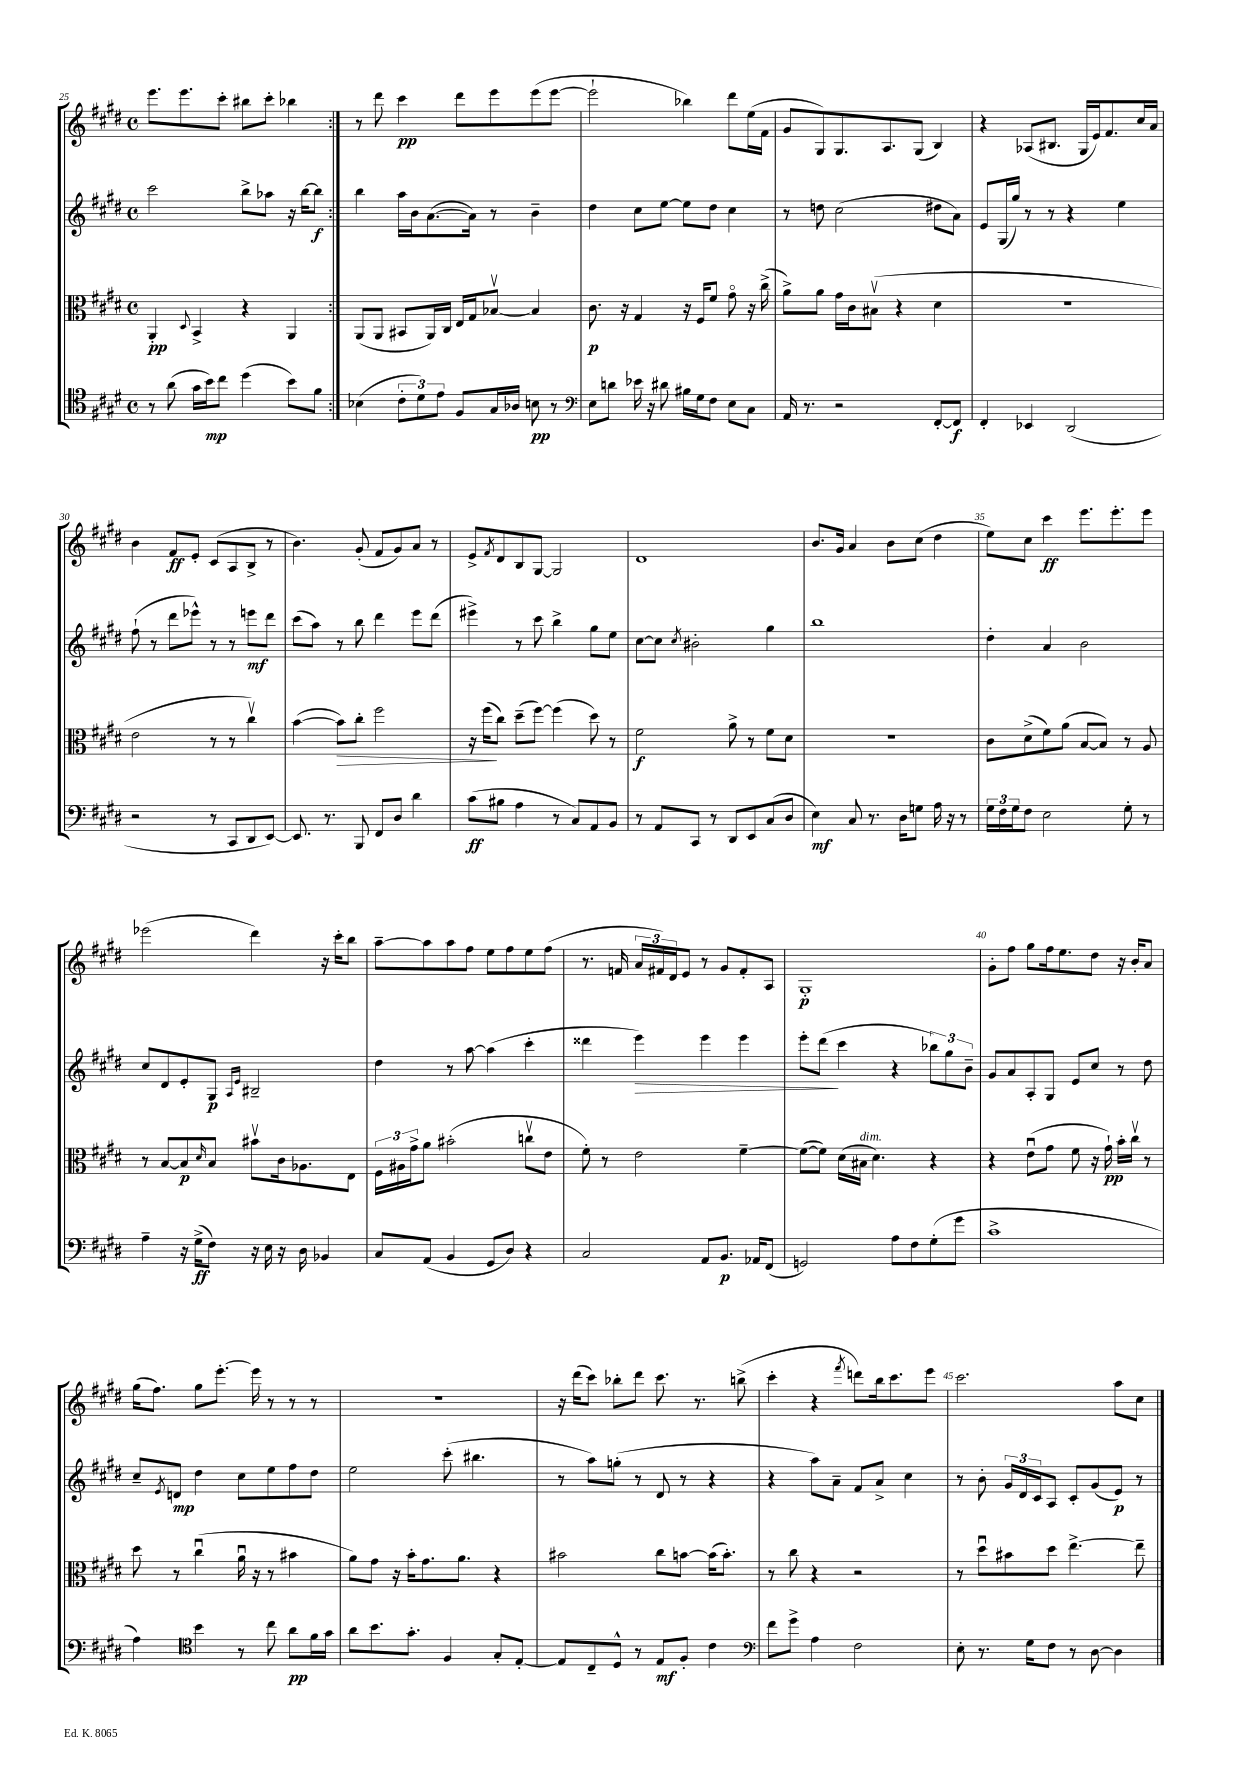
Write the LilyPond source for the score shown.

<<
\new StaffGroup <<
\new Staff = "s0" {
    \clef treble \key e \major \defaultTimeSignature \time 4/4
    \repeat volta 2 { e'''8. e'''8. cis'''8-. bis''8 cis'''8-. bes''4 | }
    r8 dis'''8 cis'''4\pp dis'''8 e'''8 e'''8( e'''8~ |
    e'''2-! bes''4) dis'''8 e''16( fis'16 |
    gis'8 gis8) gis8. a8. gis8( b4) |
    r4 aes8( bis8. gis16 e'16) fis'8. cis''16 a'16 |
    b'4 fis'8\ff e'8-. cis'8( a8 b8-> r8 |
    b'4.) gis'8-.( fis'8 gis'8) a'8 r8 |
    e'8-> \acciaccatura { fis'8 } dis'8 b8 gis8~ gis2 |
    dis'1 |
    b'8. gis'16 a'4 b'8 cis''8( dis''4 |
    e''8) cis''8 cis'''4\ff e'''8. e'''8.-. e'''8 |
    ees'''2( dis'''4) r16 cis'''16-. b''8 |
    a''8~-- a''8 a''8 fis''8 e''8 fis''8 e''8 fis''8( |
    r8. f'16 \tuplet 3/2 { a'16 fis'16) dis'16 } e'8 r8 gis'8 fis'8-. a8 |
    gis1-.\p |
    gis'8-. fis''8 gis''8 fis''16 e''8. dis''8 r16 b'16-. a'8 |
    gis''16( fis''8.) gis''8 e'''8.~-. e'''16 r8 r8 r8 |
    R1 |
    r16 dis'''16( cis'''8) bes''8-. dis'''8 cis'''8. r8. b''8->( |
    cis'''4-. r4 \acciaccatura { fis'''8 } d'''8) b''16 cis'''8. e'''8 |
    cis'''2. a''8 cis''8 \bar "|." |
}
\new Staff = "s1" {
    \clef treble \key e \major \defaultTimeSignature \time 4/4
    \repeat volta 2 { cis'''2 b''8-> aes''8 r16 b''16~ b''8\f | }
    b''4 a''16 b'16 a'8.~( a'16) r8 b'4-- |
    dis''4 cis''8 e''8~ e''8 dis''8 cis''4 |
    r8 d''8 cis''2( dis''8 a'8) |
    e'8 gis16( gis''16) r8 r8 r4 e''4 |
    fis''8-!( r8 dis'''8 ees'''8-^) r8 r8 e'''8\mf dis'''8 |
    cis'''8( a''8) r8 b''8 dis'''4 e'''8 dis'''8( |
    eis'''4->) r8 cis'''8 b''4-> gis''8 e''8 |
    cis''8~ cis''8 \acciaccatura { cis''8 } bis'2-. gis''4 |
    b''1 |
    dis''4-. a'4 b'2 |
    cis''8 dis'8 e'8-. gis8\p \grace { a16 e'16 } bis2-- |
    dis''4 r8 a''8~ a''4( cis'''4-. |
    disis'''4 e'''4\>) e'''4 e'''4 |
    e'''8-. dis'''8\!( cis'''4 r4 \tuplet 3/2 { bes''8) gis''8 b'8-- } |
    gis'8 a'8 a8-. gis8 e'8 cis''8 r8 dis''8 |
    cis''8-- \acciaccatura { e'8 } d'8\mp dis''4 cis''8 e''8 fis''8 dis''8 |
    e''2 cis'''8-.( bis''4. |
    r8 a''8) g''8-.( r8 dis'8 r8 r4 |
    r4 a''8) a'8-- fis'8 a'8-> cis''4 |
    r8 b'8-. \tuplet 3/2 { gis'16 dis'16 cis'16 } a8 cis'8-. gis'8( e'8\p) r8 \bar "|." |
}
\new Staff = "s2" {
    \clef alto \key e \major \defaultTimeSignature \time 4/4
    \repeat volta 2 { a,4-.\pp \appoggiatura { dis8 } b,4-> r4 a,4 | }
    a,8( a,8 bis,8 a,16) cis16 e16 gis16 bes8~\upbow bes4 |
    cis'8.\p r16 gis4 r16 fis16 fis'8 gis'8\flageolet r16 cis''16->( |
    a'8->) a'8 gis'16 cis'16 bis8\upbow( r4 dis'4 |
    R1 |
    e'2 r8 r8 cis''4\upbow) |
    b'4~( b'8\>) cis''8-. fis''2 |
    r16 fis''16\!( cis''8) dis''8--( fis''8~) fis''4( dis''8) r8 |
    fis'2\f a'8-> r8 fis'8 dis'8 |
    R1 |
    cis'8 dis'8->( fis'8) a'8( b8~ b8) r8 a8 |
    r8 b8~ b8\p \grace { dis'16 } b8 bis'8\upbow cis'16 aes8. e8 |
    \tuplet 3/2 { fis16 ais16 gis'16-> } a'8 bis'2-.( c''8\upbow e'8 |
    fis'8-.) r8 e'2 fis'4~-- |
    fis'8~( fis'8) dis'16( bis16^\markup { \italic "dim." } dis'4.) r4 |
    r4 e'8\downbow( gis'8 fis'8 r16 gis'16-!\pp) b'16-. cis''16\upbow r8 |
    dis''8 r8 cis''4\downbow( a'16\downbow r16 r8 bis'4 |
    a'8) gis'8 r16 b'16-. gis'8. a'8. r4 |
    bis'2 cis''8 b'8~ b'16( b'8.-.) |
    r8 cis''8 r4 r2 |
    r8 dis''8\downbow bis'8 dis''8 e''4.~-> e''8-- \bar "|." |
}
\new Staff = "s3" {
    \clef tenor \key e \major \defaultTimeSignature \time 4/4
    \repeat volta 2 { r8 a'8( gis'16 b'16\mp) cis''8 dis''4( b'8) fis'8 | }
    bes4( \tuplet 3/2 { cis'8-. dis'8) e'8 } fis8 gis16 aes16 b8\pp r8 |
    \clef bass e8 d'8 ees'16 r16 dis'8 bis16 gis16 fis8 e8 cis8 |
    a,16 r8. r2 fis,8~-. fis,8\f |
    fis,4-. ees,4 dis,2( |
    r2 r8 cis,8 dis,8 e,8~) |
    e,8. r8. b,,8 fis,8 dis8 dis'4 |
    cis'8\ff( bis8 a4 r8 cis8) a,8 b,8 |
    r8 a,8 cis,8 r8 dis,8 e,8 cis8( dis8 |
    e4\mf) cis8 r8. dis16 g8 a16 r16 r8 |
    \tuplet 3/2 { gis16 fis16 gis16 } fis8 e2 gis8-. r8 |
    a4-- r16 gis16->\ff( fis8) r16 e16 r16 dis16 bes,4 |
    cis8 a,8( b,4 gis,8 dis8) r4 |
    cis2 a,8 b,8.\p aes,16 fis,8( |
    g,2) a8 fis8 gis8-.( gis'8 |
    cis'1-> |
    a4) \clef tenor b'4 r8 cis''8 a'8\pp fis'16 gis'16 |
    a'8 b'8. gis'8.-. fis4 gis8-. e8~-. |
    e8 cis8-- dis8-^ r8 e8\mf fis8-. cis'4 |
    \clef bass fis'8 gis'8-> a4 fis2 |
    e8-. r8. gis16 fis8 r8 dis8~ dis4 \bar "|." |
}
>>
>>
\layout { \context { \Score currentBarNumber = #25 \override BarNumber.break-visibility = ##(#f #t #t) barNumberVisibility = #(every-nth-bar-number-visible 5) } }
